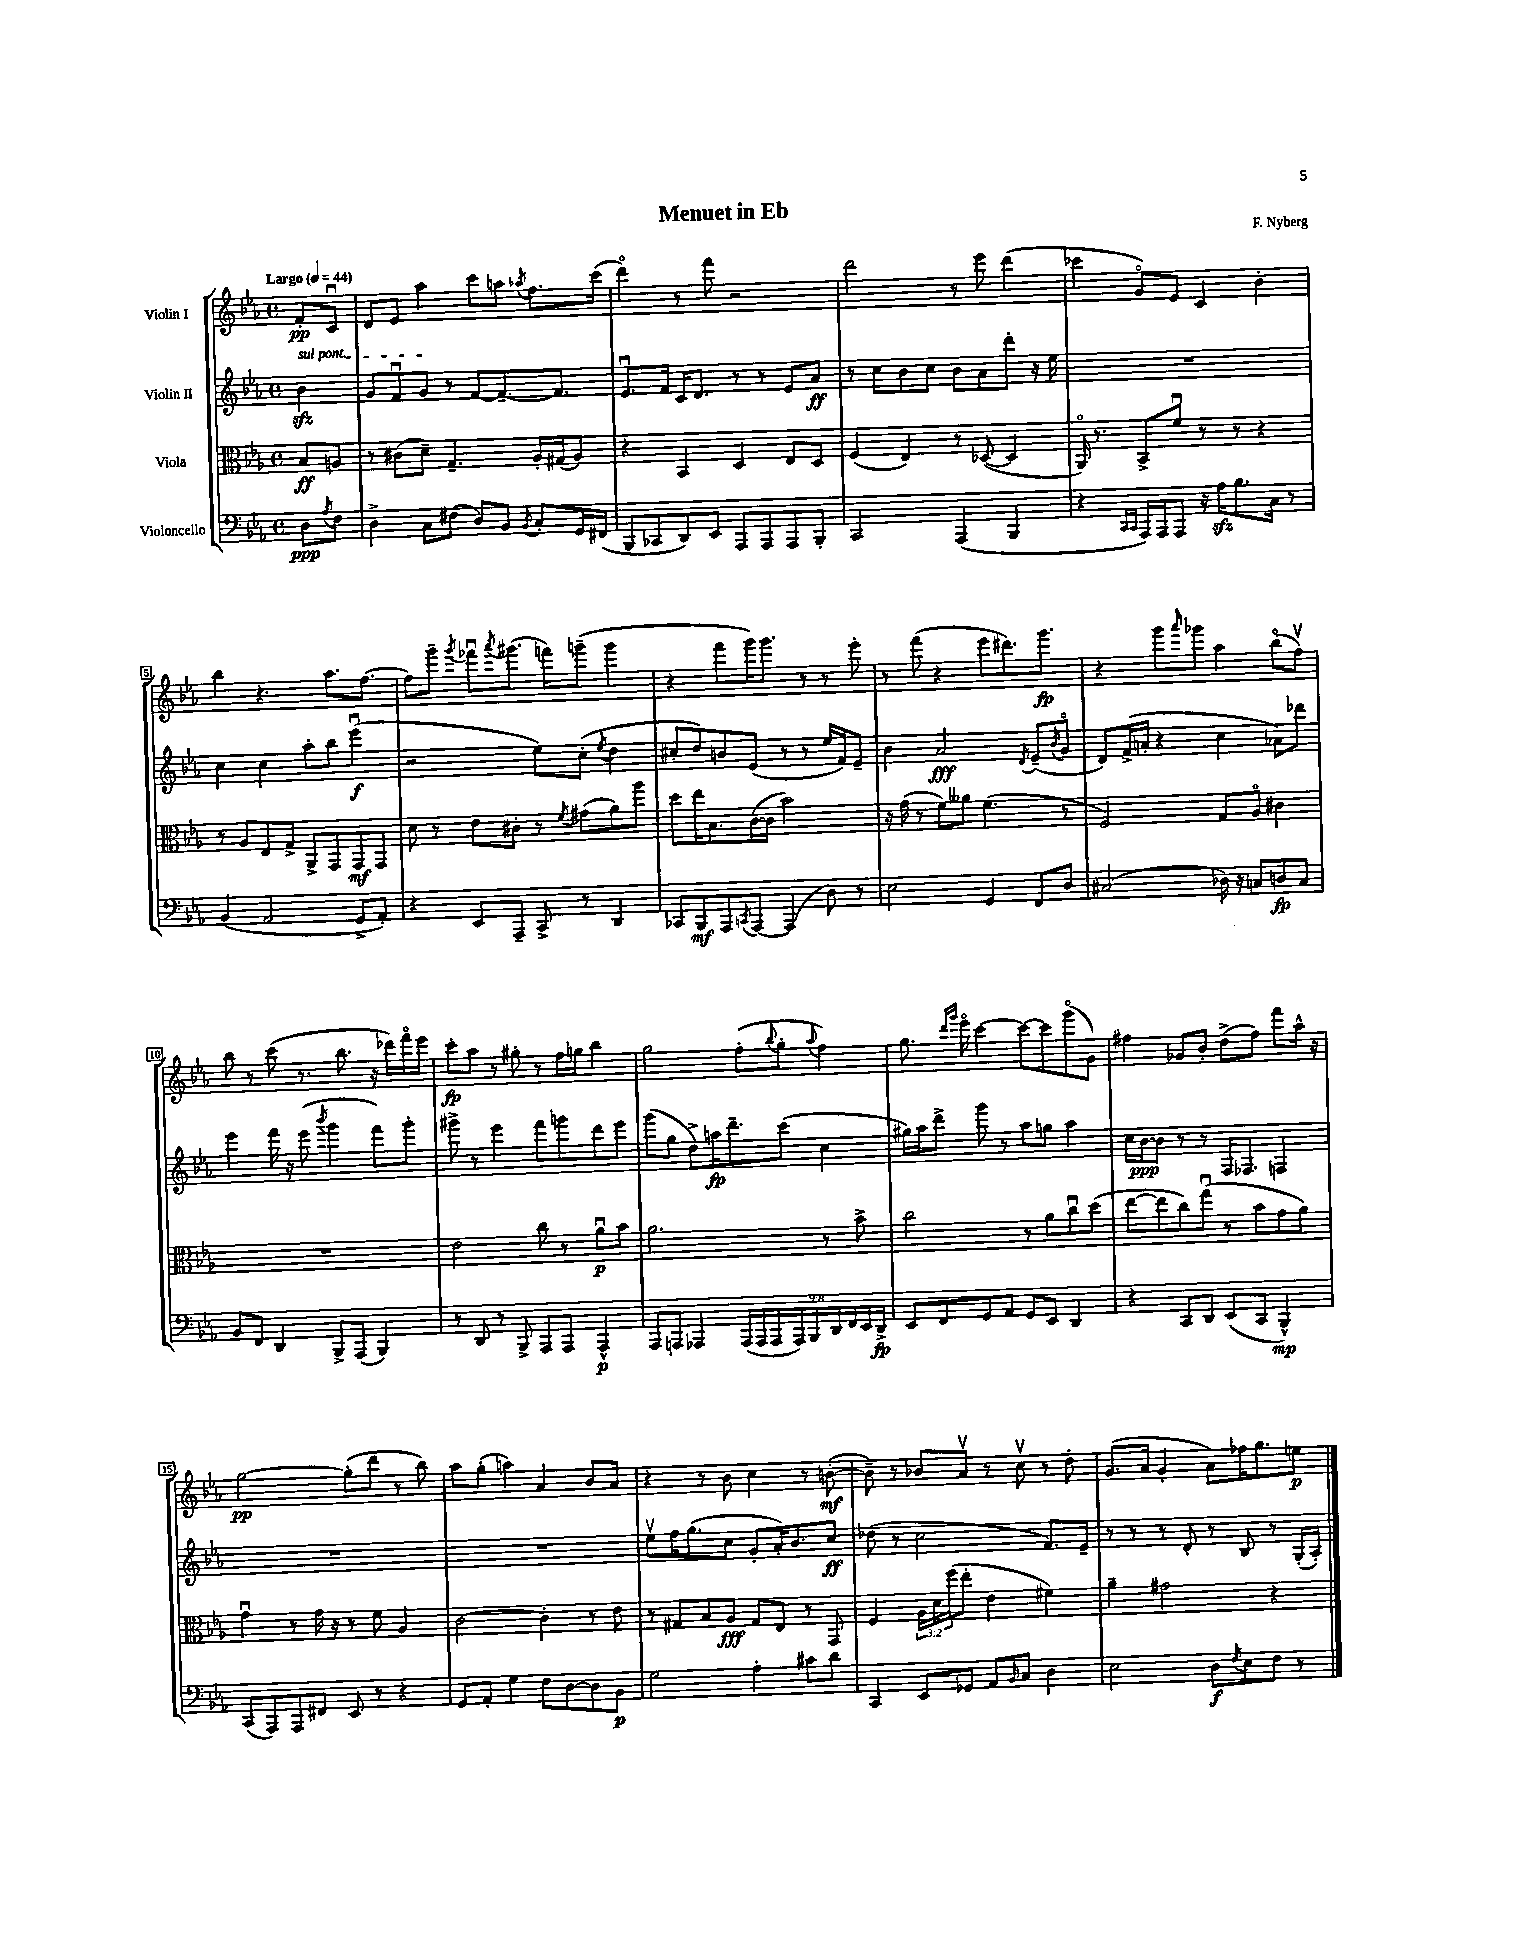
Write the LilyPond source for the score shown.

\header { title = "Menuet in Eb" composer = "F. Nyberg" }
<<
\new StaffGroup <<
\new Staff = "s0" \with { instrumentName = "Violin I" } {
    \clef treble \key ees \major \defaultTimeSignature \time 4/4 \partial 4 \tempo "Largo" 4 = 44
    f'8-.\pp c'8\downbow |
    d'8 ees'8 aes''4 c'''8 a''8 \acciaccatura { aes''8 } f''8. c'''16( |
    d'''4\flageolet) r8 f'''8 r2 |
    d'''2 r8 ees'''8 d'''4( |
    ces'''4 g'8\flageolet) ees'8 c'4 bes'4-. |
    bes''4 r4. aes''8. f''8.~ |
    f''8 g'''8-- \acciaccatura { g'''8 } fes'''8\downbow \acciaccatura { aes'''8 } gis'''8.( f'''16) g'''8--( g'''4 |
    r4 f'''8 g'''16) g'''8. r8 r8 ees'''8-. |
    r8 f'''8( r4 ees'''8 dis'''8.) g'''8.\fp |
    r4 g'''8 \grace { aes'''16 } ges'''8 aes''4 bes''8\flageolet( f''8\upbow) |
    bes''8 r8 c'''8( r8. bes''8. r16 des'''16) f'''16\flageolet ees'''16 |
    c'''8-.\fp aes''8 r8 gis''8-. r8 f''16 g''16 bes''4 |
    g''2 f''8-.( \appoggiatura { bes''8 } g''8-. \appoggiatura { aes''8 } f''4) |
    g''8. \grace { d'''16 g'''16 } ees'''16\flageolet c'''4~ c'''8~ c'''8 g'''8\flageolet( g'8) |
    fis''4 ges'8 bes'8-. d''8->( fis''8) f'''8 aes''16-^ r16 |
    g''2~\pp g''8-.( d'''8 r8 bes''8) |
    aes''8 g''8-.( a''4) aes'4 bes'8 aes'8 |
    r4 r8 bes'8 c''4 r8 b'8~-.\mf( |
    b'8--) r8 bes'8 aes'8\upbow r8 c''8\upbow r8 d''8-. |
    g'8.( aes'16 g'4-. aes'8) fes''16 g''8. e''8\p \bar "|." |
}
\new Staff = "s1" \with { instrumentName = "Violin II" } {
    \clef treble \key ees \major \defaultTimeSignature \time 4/4 \partial 4
    \once \override TextSpanner.bound-details.left.text = \markup { \italic "sul pont." } bes'4\sfz\startTextSpan |
    g'8 f'8\downbow g'8\stopTextSpan r8 f'8~ f'8.~-- f'8. |
    ees'8.\downbow f'16 c'16 d'8. r8 r8 ees'8 aes'8\ff |
    r8 c''8 bes'8 c''8 bes'8 aes'8 d'''8-. r16 ees''16 |
    R1 |
    c''4 c''4 aes''8-. bes''8 ees'''4\downbow\f( |
    r2 ees''8) c''8-.( \acciaccatura { ees''8 } d''4 |
    cis''8-. d''8) b'8 ees'8( r8 r8 ees''16 f'16) ees'8-- |
    bes'4 aes'2\fff \acciaccatura { d'8 } ees'8--( \acciaccatura { bes'8 } g'8\flageolet |
    d'8) f'16->( a'16-. r4 c''4 aes'8) des'''8 |
    ees'''4 f'''16 r16 ees'''8( \acciaccatura { bes'''8 } g'''4 f'''8) g'''8-. |
    gis'''8-> r8 ees'''4 f'''8 g'''8 d'''8 ees'''8 |
    g'''8( g''8 d''8->) a''16\fp d'''8.-- c'''8( c''4 |
    gis''16) aes''16 d'''8-> g'''8 r8 aes''8 g''8 aes''4 |
    c''16 bes'16~\ppp bes'8 r8 r8 f16 fes8. f4 |
    R1 |
    R1 |
    ees''8\upbow f''16 g''8.( c''8 g'8-. aes'16-.) bes'8. c''8\ff |
    des''8( r8 c''2 f'8.) ees'16-- |
    r8 r8 r8 d'8-. r8 bes8 r8 g16-.( aes16-.) \bar "|." |
}
\new Staff = "s2" \with { instrumentName = "Viola" } {
    \clef alto \key ees \major \defaultTimeSignature \time 4/4 \override Staff.TupletNumber.text = #tuplet-number::calc-fraction-text \partial 4
    bes8\ff a8 |
    r8 cis'8( d'8--) g4.-- aes16-. gis16( aes8) |
    r4 bes,4 d4 ees8 d8 |
    f4( ees4) r8 des8~( des4 |
    aes,16\flageolet) r8. bes,8-> f'8\downbow r8 r8 r4 |
    r8 aes8 ees8 g8-> aes,8-> g,8 g,8\mf g,8 |
    d'8 r8 ees'8 cis'8-. r8 \acciaccatura { f'8 } gis'8( aes'8) aes''8 |
    d''8 ees''16 bes8. c'16~( c'16 bes'2) |
    r16 g'16( r8 f'8) aeses'8 f'4.( r8 |
    f2) g8 aes8\flageolet cis'4 |
    R1 |
    ees'2 c''8 r8 aes'8\downbow\p bes'8 |
    aes'2. r8 bes'8-> |
    c''2 r8 aes'8 c''8\downbow d''8( |
    ees''8~ ees''8 c''8) g''8\downbow( r8 bes'8 g'8 aes'8) |
    g'4\downbow r8 g'16 r16 r8 f'8 aes4 |
    c'2~ c'4-. r8 ees'8 |
    r8 gis8 bes8 aes8\fff gis8 ees8 r8 g,8 |
    f4 \tuplet 3/2 { aes16 d'16 f''16( } ees''8-. ees'4 fis'4) |
    aes'4-- gis'2 r4 \bar "|." |
}
\new Staff = "s3" \with { instrumentName = "Violoncello" } {
    \clef bass \key ees \major \defaultTimeSignature \time 4/4 \override Staff.TupletNumber.text = #tuplet-number::calc-fraction-text \partial 4
    d8\ppp \acciaccatura { aes8 } f8 |
    d4-> c8 fis8( d8) bes,8 \acciaccatura { bes,8 } c8-. g,16 fis,16( |
    bes,,8 ces,8 d,8) ees,8 aes,,8 aes,,8 aes,,8 bes,,8-. |
    c,2 aes,,4( bes,,4 |
    r4 \grace { c,16 c,16 } aes,,16) aes,,16 aes,,8 r16 aes16\sfz bes8. c16 r8 |
    bes,4( aes,2 g,8-> aes,8-.) |
    r4 ees,8 aes,,8-- c,8-> r8 d,4 |
    ces,8 bes,,8\mf aes,,8 \acciaccatura { c,8 } aes,,8~ aes,,4( d8) r8 |
    ees2 g,4 f,8 d8 |
    cis2( des16) r16 c8 d8\fp c8 |
    bes,8 f,8 d,4 bes,,8-> aes,,8( bes,,4) |
    r8 d,8 r8 bes,,8-> aes,,8 aes,,8 aes,,4-^\p |
    aes,,8 a,,8 aes,,4 \tuplet 9/8 { aes,,16( aes,,16 aes,,16 aes,,16) bes,,16 d,16 f,16 ees,16 d,16->\fp } |
    ees,8 f,8 g,8 aes,8 g,8 ees,8 d,4 |
    r4 c,8 d,8 ees,8( c,8 bes,,4-^\mp) |
    c,8( aes,,8) aes,,8 fis,8 ees,8 r8 r4 |
    g,8 aes,8-. g4 f8 d8~ d8 bes,8\p |
    g2 aes4-. cis'8 d'8 |
    c,4 ees,8 ges,8 aes,8 \grace { bes,16 } c8 d4 |
    ees2 d8\f \acciaccatura { f8 } ees8 f8 r8 \bar "|." |
}
>>
>>
\layout { \context { \Score \override BarNumber.stencil = #(make-stencil-boxer 0.1 0.3 ly:text-interface::print) } }
